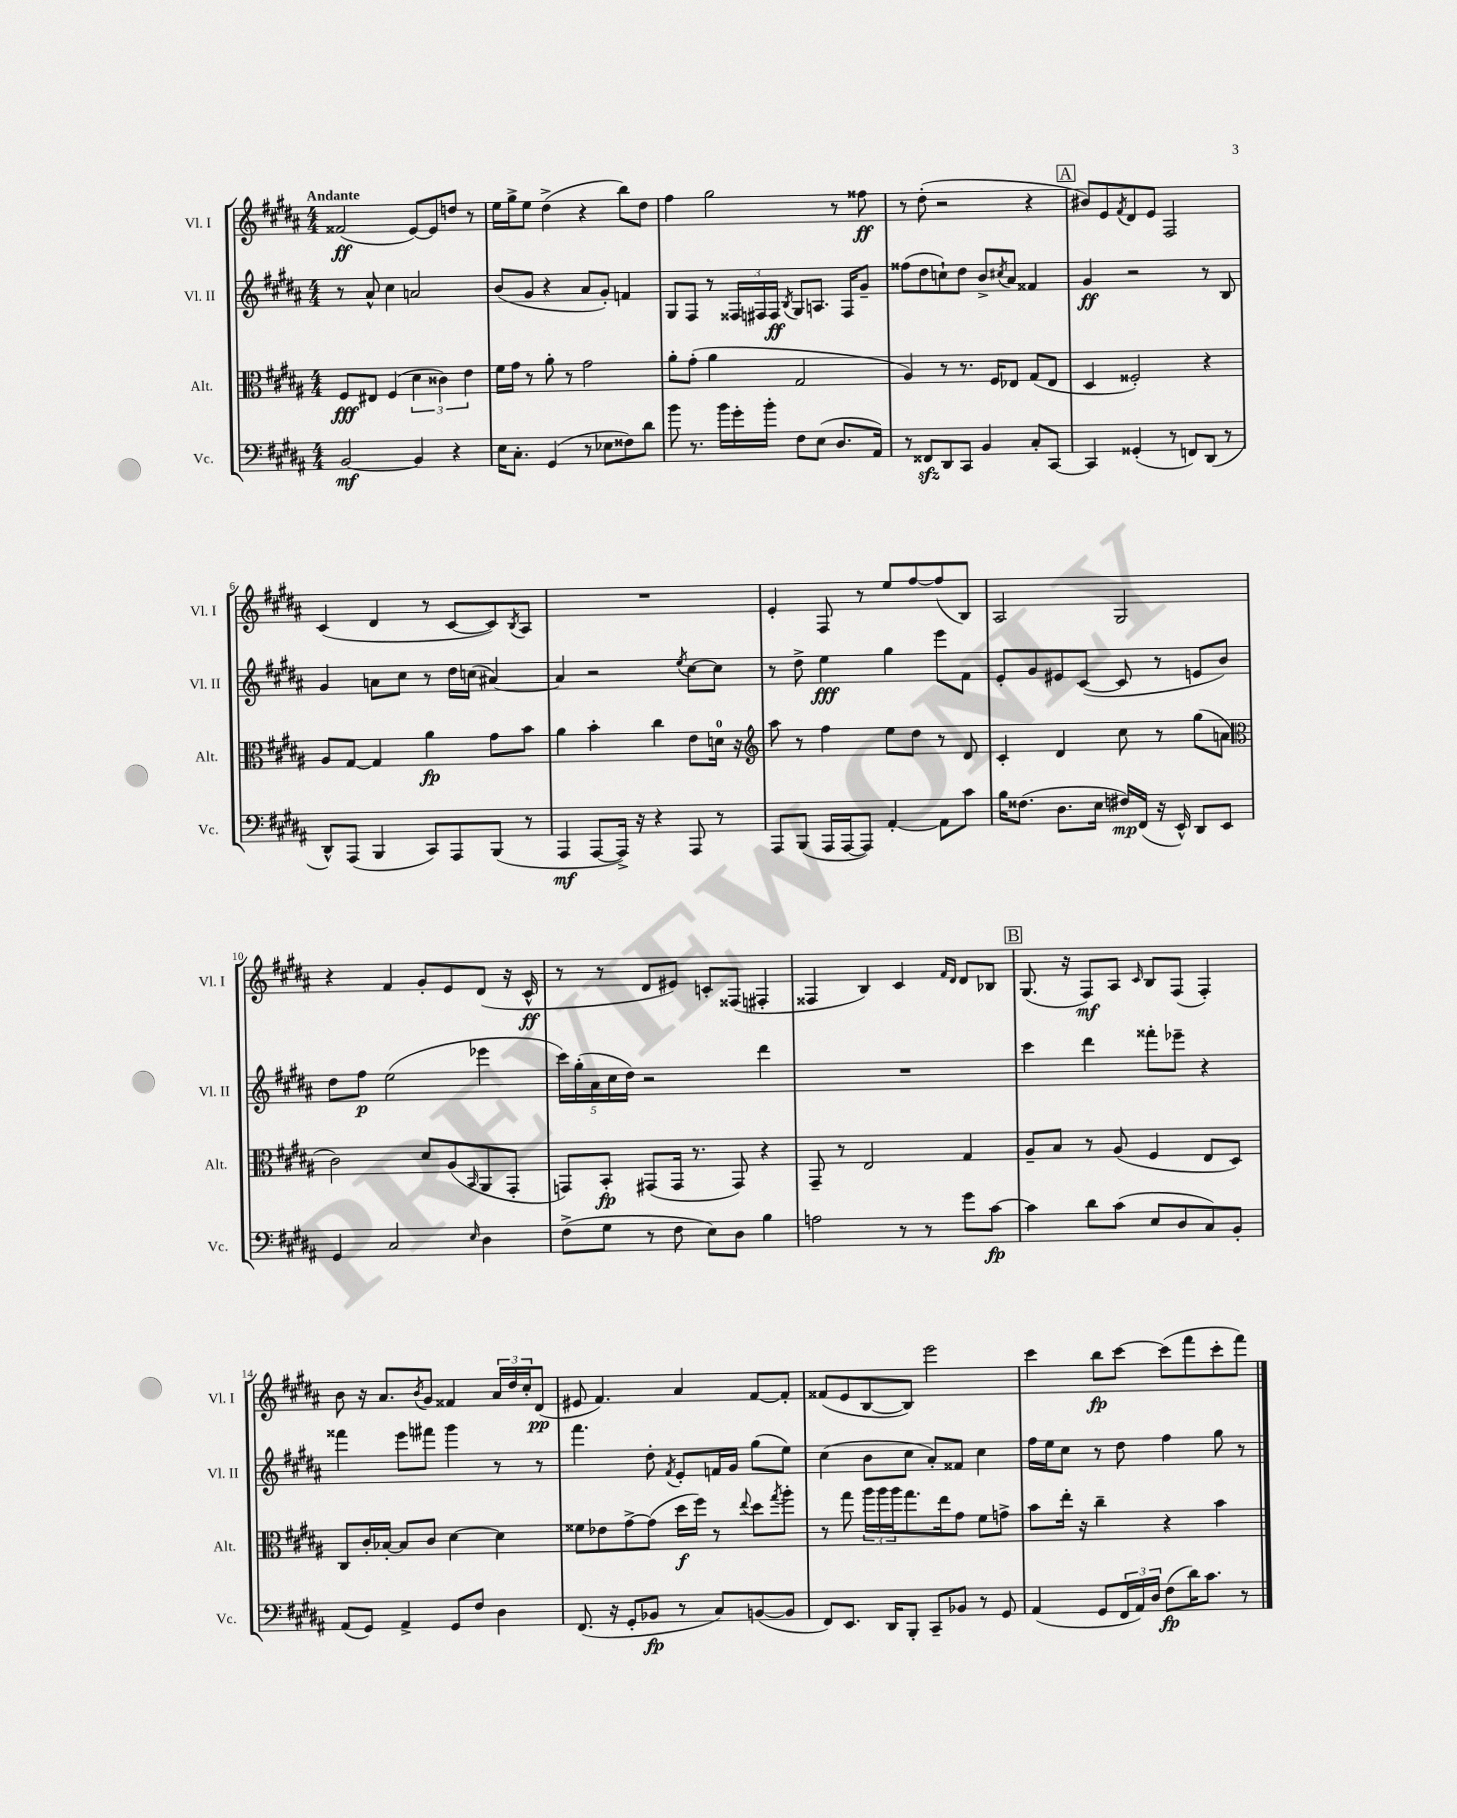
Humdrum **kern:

**kern	**dynam	**kern	**dynam	**kern	**dynam	**kern	**dynam
*part4	*part4	*part3	*part3	*part2	*part2	*part1	*part1
*staff4	*staff4	*staff3	*staff3	*staff2	*staff2	*staff1	*staff1
*I"Vc.	*	*I"Alt.	*	*I"Vl. II	*	*I"Vl. I	*
*I'Vc.	*	*I'Alt.	*	*I'Vl. II	*	*I'Vl. I	*
*clefF4	*	*clefC3	*	*clefG2	*	*clefG2	*
*k[f#c#g#d#a#]	*	*k[f#c#g#d#a#]	*	*k[f#c#g#d#a#]	*	*k[f#c#g#d#a#]	*
*M4/4	*	*M4/4	*	*M4/4	*	*M4/4	*
=1	=1	=1	=1	=1	=1	=1	=1
!	!	!	!	!	!	!LO:TX:a:B:t=Andante	!
[2BB/	mf	8F#/L	fff	8r	.	(2f##X/	ff
.	.	8E#X/J	.	8a#^^/	.	.	.
.	.	(4F#/	.	4cc#\	.	.	.
4BB/]	.	6d#\	.	2an/	.	[8e/L)	.
.	.	.	.	.	.	8e/]	.
.	.	6c##X\)	.	.	.	.	.
4r	.	.	.	.	.	8ddn/J	.
.	.	6e\	.	.	.	.	.
.	.	.	.	.	.	8r	.
=2	=2	=2	=2	=2	=2	=2	=2
16E\KL	.	16f#\LL	.	(8b/L	.	16ee\LL	.
8.C#'\J	.	16g#\JJ	.	.	.	16gg#^\J	.
.	.	8r	.	8g#/J	.	8ee\J	.
(4GG#/	.	8a#'\	.	4r	.	(4dd#^\	.
.	.	8r	.	.	.	.	.
8r	.	2g#\	.	8a#/L	.	4r	.
8E-X\L	.	.	.	8g#'/J)	.	.	.
8F##X\)	.	.	.	4fn/	.	8bb\L)	.
8d#\J	.	.	.	.	.	8dd#\J	.
=3	=3	=3	=3	=3	=3	=3	=3
8b\	.	8a#'\L	.	8G#/L	.	4ff#\	.
8.r	.	(8g#'\J	.	8F#/J	.	.	.
.	.	4a#\	.	8r	.	2gg#\	.
16b\LL	.	.	.	.	.	.	.
16g#'\	.	.	.	24F##X/LL	.	.	.
.	.	.	.	24F#X/	.	.	.
16b'\JJ	.	.	.	.	.	.	.
.	.	.	.	24F#/JJ	ff	.	.
.	.	.	.	8qB/	.	.	.
8F#\L	.	2G#/	.	8G#/L	.	.	.
(8E\J	.	.	.	8.An/J	.	.	.
8.D#/L	.	.	.	.	.	8r	.
.	.	.	.	16F#/KL	.	.	.
.	.	.	.	8g#~/J	.	8ff##X\	ff
16AA#/Jk)	.	.	.	.	.	.	.
=4	=4	=4	=4	=4	=4	=4	=4
8r	.	4A#/)	.	(8ff##X\L	.	8r	.
8FF##Xzz/L	.	.	.	8dd#\	.	(8dd#'\	.
8DD#/	.	8r	.	8ccn`\)	.	2r	.
8CC#/J	.	8.r	.	8dd#\J	.	.	.
4BB/	.	.	.	8b^/L	.	.	.
.	.	16F#/KL	.	.	.	.	.
.	.	.	.	8qcc#X/	.	.	.
.	.	8E-X/J	.	8a#/J	.	.	.
8C#'/L	.	(8G#/L	.	4f##X/	.	4r	.
[8CC#/J	.	8E-/J	.	.	.	.	.
!!LO:REH:place=s1:t=A
=5	=5	=5	=5	=5	=5	=5	=5
4CC#/]	.	4D#/	.	4g#/	ff	8b#X/L)	.
.	.	.	.	.	.	8e/	.
.	.	.	.	.	.	8qf#/	.
(4GG##X'/	.	2F##X'/)	.	2r	.	8d#/	.
.	.	.	.	.	.	8e/J	.
8r	.	.	.	.	.	2F#/	.
8FFn/L)	.	.	.	.	.	.	.
(8DD#/J	.	4r	.	8r	.	.	.
8r	.	.	.	8B/	.	.	.
!!LO:LB:g=z
=6	=6	=6	=6	=6	=6	=6	=6
8DD#^^/L)	.	8A#/L	.	4g#/	.	(4c#/	.
(8AAA#/J	.	[8G#/J	.	.	.	.	.
4BBB/	.	4G#/]	.	8an\L	.	4d#/	.
.	.	.	.	8cc#\J	.	.	.
8CC#/L)	.	4a#\	fp	8r	.	8r	.
8AAA#/	.	.	.	16dd#\LL	.	[8c#/L	.
.	.	.	.	(16ccn\JJ	.	.	.
(8BBB/J	.	8g#\L	.	[4a#X/)	.	8c#/])	.
.	.	.	.	.	.	8qB/	.
8r	.	8b\J	.	.	.	8A#/J	.
=7	=7	=7	=7	=7	=7	=7	=7
4AAA#/	mf	4a#\	.	4a#/]	.	1r	.
[8AAA#/L	.	4b'\	.	2r	.	.	.
16AAA#^/Jk])	.	.	.	.	.	.	.
16r	.	.	.	.	.	.	.
4r	.	4cc#\	.	.	.	.	.
.	.	.	.	8qee/	.	.	.
8AAA#/	.	8e\L	.	[8cc#\L	.	.	.
8r	.	16dn\Jk	.	8cc#\J]	.	.	.
.	.	16r	.	.	.	.	.
=8	=8	=8	=8	=8	=8	=8	=8
*	*	*clefG2	*	*	*	*	*
8AAA#/L	.	8aa#\	.	8r	.	4e'/	.
(8BBB/J	.	8r	.	8dd#^\	.	.	.
16AAA#/LL	.	4ff#\	.	4ee\	fff	8F#/	.
[16AAA#/J	.	.	.	.	.	.	.
8AAA#/J])	.	.	.	.	.	8r	.
[4AA#'/	.	8ee\L	.	4gg#\	.	8ee/L	.
.	.	8dd#\J	.	.	.	[8ff#/	.
8AA#\L]	.	8r	.	8eee\L	.	(8ff#/]	.
8c#\J	.	8d#/	.	8f#\J	.	8B/J)	.
=9	=9	=9	=9	=9	=9	=9	=9
16B\KL	.	4c#'/	.	8e'/L	.	2A#/	.
(8.F##X\J	.	.	.	.	.	.	.
.	.	.	.	8g#/	.	.	.
8.D#\L	.	4d#/	.	8e#X/	.	.	.
.	.	.	.	([8c#/J	.	.	.
16E\Jk	.	.	.	.	.	.	.
16F#X/LL)	mp	8cc#\	.	8c#/]	.	2G#/	.
(16FF#/JJ	.	.	.	.	.	.	.
16r	.	8r	.	8r	.	.	.
16EE^^/)	.	.	.	.	.	.	.
8DD#/L	.	(8gg#\L	.	8en/L	.	.	.
8EE/J	.	8an\J	.	8b/J)	.	.	.
!!LO:LB:g=z
=10	=10	=10	=10	=10	=10	=10	=10
*	*	*clefC3	*	*	*	*	*
4GG#/	.	2c#\)	.	8dd#\L	.	4r	.
.	.	.	.	8ff#\J	p	.	.
2C#/	.	.	.	(2ee\	.	4f#/	.
.	.	8d#/L	.	.	.	8g#'/L	.
.	.	(8A#/	.	.	.	8e/	.
16qqE/	.	16qqBB/	.	.	.	.	.
4D#\	.	8AA#/	.	4eee-X\	.	(8d#/J	.
.	.	8GG#'/J	.	.	.	16r	.
.	.	.	.	.	.	16c#^^/	ff
=11	=11	=11	=11	=11	=11	=11	=11
(8F#^\L	.	8GGn/L)	.	20ccc#\LL)	.	8r	.
.	.	.	.	(20gg#'\	.	.	.
.	.	.	.	20a#\	.	.	.
8G#\J	.	8BB'/J	fp	.	.	8r	.
.	.	.	.	20cc#\	.	.	.
.	.	.	.	20dd#\JJ)	.	.	.
8r	.	(8GG#X/L	.	2r	.	8d#/L	.
8F#\	.	16GG#/Jk	.	.	.	8e#X/J)	.
.	.	8.r	.	.	.	.	.
8E\L)	.	.	.	.	.	8cn'/L	.
8D#\J	.	8GG#/)	.	.	.	(8F##X/J	.
4B\	.	4r	.	4ddd#\	.	4F#X'/	.
=12	=12	=12	=12	=12	=12	=12	=12
2An\	.	8GG#~/	.	1r	.	4F##X/	.
.	.	8r	.	.	.	.	.
.	.	2E/	.	.	.	4B/)	.
8r	.	.	.	.	.	4c#/	.
8r	.	.	.	.	.	.	.
.	.	.	.	.	.	16qqf#/LL	.
.	.	.	.	.	.	16qqd#/JJ	.
8g#\L	.	4G#/	.	.	.	8d#/L	.
[8c#\J	fp	.	.	.	.	8B-X/J	.
!!LO:REH:place=s1:t=B
=13	=13	=13	=13	=13	=13	=13	=13
4c#\]	.	8A#~/L	.	4ccc#\	.	(8.G#/	.
.	.	8B/J	.	.	.	.	.
.	.	.	.	.	.	16r	.
8d#\L	.	8r	.	4ddd#\	.	8F#/L)	mf
(8c#\J	.	(8A#/	.	.	.	8A#/J	.
.	.	.	.	.	.	16qqc#/	.
8E/L	.	4F#/	.	8fff##X'\L	.	8B/L	.
8D#/	.	.	.	8eee-X~\J	.	(8F#/J	.
8C#/)	.	8E/L	.	4r	.	4F#'/)	.
8BB'/J	.	8D#/J)	.	.	.	.	.
!!LO:LB:g=z
=14	=14	=14	=14	=14	=14	=14	=14
(8AA#/L	.	8C#/L	.	4fff##X\	.	8b\	.
8GG#/J)	.	16c#'/L	.	.	.	16r	.
.	.	[16B-X'/JJ	.	.	.	8.a#/L	.
4AA#^/	.	8B-/L]	.	8eee\L	.	.	.
.	.	.	.	.	.	8qb/	.
.	.	8c#/J	.	8fff#X\J	.	8g#/J	.
8GG#/L	.	[4d#\	.	4ggg#\	.	4f##X/	.
8F#/J	.	.	.	.	.	.	.
4D#\	.	4d#\]	.	8r	.	24a#/LL	.
.	.	.	.	.	.	24dd#/	.
.	.	.	.	.	.	24cc#'/J	.
.	.	.	.	8r	.	(8d#/J	pp
=15	=15	=15	=15	=15	=15	=15	=15
(8.FF#/	.	8f##X\L	.	4.fff#\	.	8e#X/	.
.	.	8e-X\	.	.	.	4.f#/)	.
16r	.	.	.	.	.	.	.
8GG#'/L	.	[8g#^\	.	.	.	.	.
8BB-X/J	fp	(8g#\J]	.	8dd#'\	.	.	.
.	.	.	.	8qf#/	.	.	.
8r	.	16dd#\LL	f	8e'/L	.	4a#/	.
.	.	16ff#\JJ)	.	.	.	.	.
8C#/L)	.	8r	.	16fn/L	.	.	.
.	.	.	.	16g#/JJ	.	.	.
.	.	8qqee/	.	.	.	.	.
([8BBn/	.	8dd#\L	.	(8gg#\L	.	[8f#/L	.
.	.	8qgg#/	.	.	.	.	.
8BB/J]	.	8aa#'\J	.	8ee\J)	.	8f#'/J]	.
=16	=16	=16	=16	=16	=16	=16	=16
8FF#/L)	.	8r	.	(4cc#\	.	(8f##X/L	.
8.EE/J	.	8gg#\	.	.	.	8e/	.
.	.	24aa#\LL	.	8b\L	.	[8B/	.
.	.	24aa#\	.	.	.	.	.
16DD#/KL	.	.	.	.	.	.	.
.	.	24aa#\J	.	.	.	.	.
8BBB'/J	.	8.gg#\	.	8cc#\J	.	8B/J])	.
8CC#~/L	.	.	.	8a#'/L)	.	2eee\	.
.	.	16ee\k	.	.	.	.	.
8BB-X/J	.	8g#\J	.	8f##X/J	.	.	.
8r	.	8f#\L	.	4cc#\	.	.	.
8GG#/	.	8gn^\J	.	.	.	.	.
=17	=17	=17	=17	=17	=17	=17	=17
(4AA#/	.	8b\L	.	16ff#\LL	.	4ccc#\	.
.	.	.	.	16ee\J	.	.	.
.	.	16ee'\Jk	.	8cc#\J	.	.	.
.	.	16r	.	.	.	.	.
8GG#/L	.	4cc#~\	.	8r	.	8bb\L	fp
24FF#/L	.	.	.	8dd#\	.	[8ccc#\J	.
24AA#/)	.	.	.	.	.	.	.
24D#/JJ	.	.	.	.	.	.	.
(8F#\L	fp	4r	.	4ff#\	.	(8ccc#\L]	.
16d#\K)	.	.	.	.	.	8fff#\	.
8.c#\J	.	.	.	.	.	.	.
.	.	4b\	.	8gg#\	.	8ccc#'\	.
8r	.	.	.	8r	.	8fff#\J)	.
==	==	==	==	==	==	==	==
*-	*-	*-	*-	*-	*-	*-	*-
